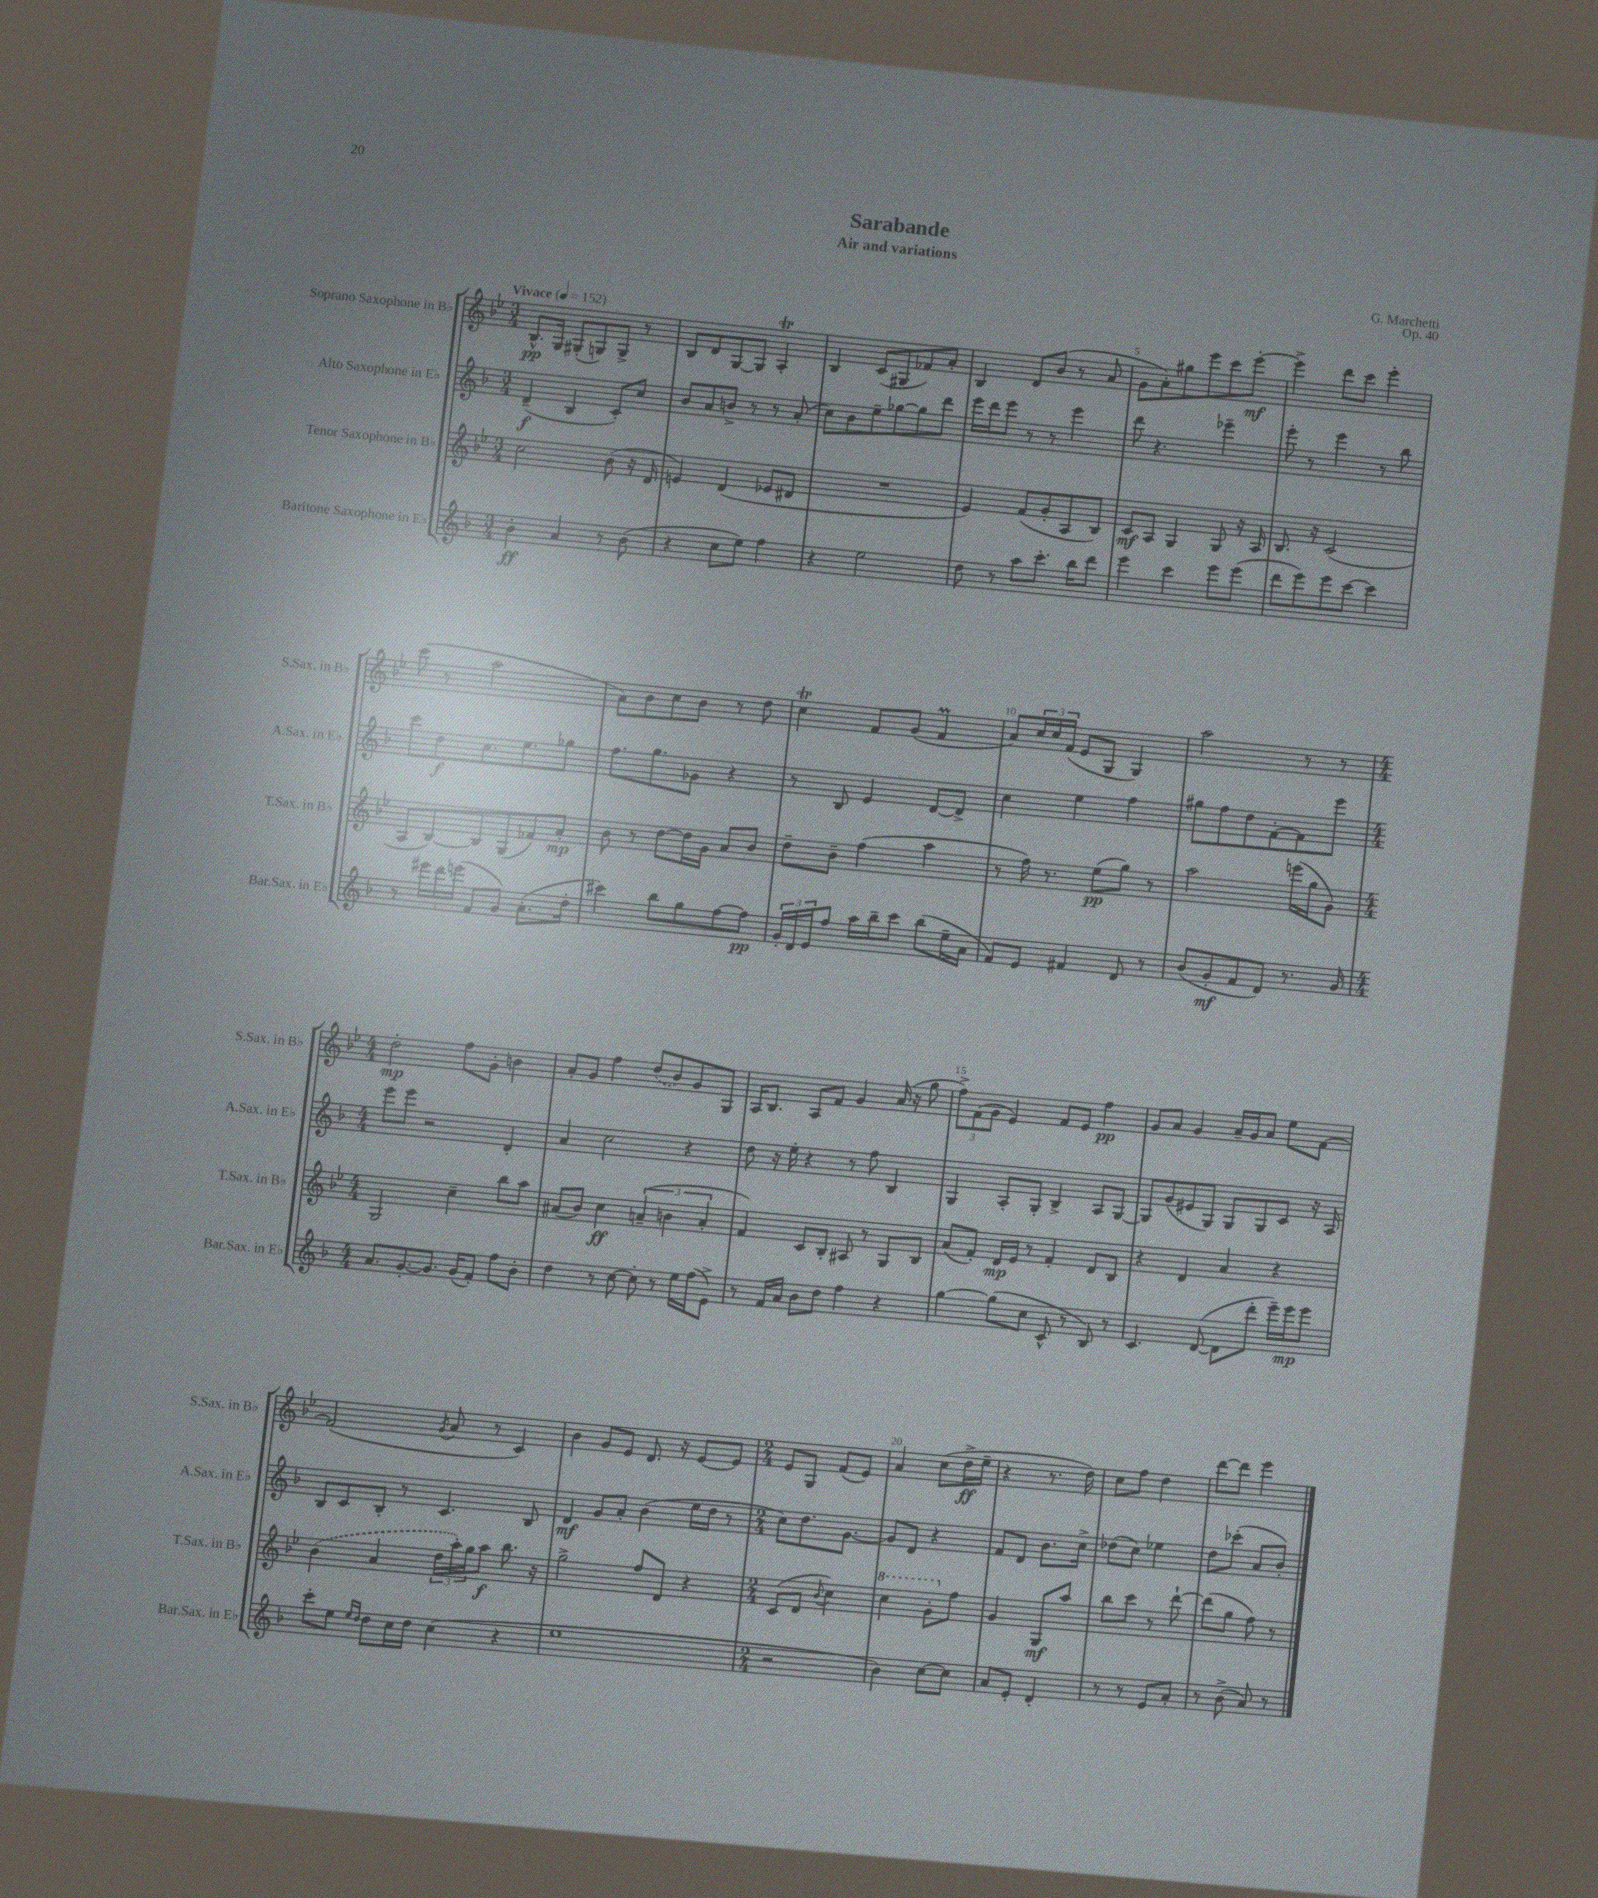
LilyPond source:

\header { title = "Sarabande" composer = "G. Marchetti" subtitle = "Air and variations" opus = "Op. 40" }
<<
\new StaffGroup <<
\new Staff = "s0" \with { instrumentName = "Soprano Saxophone in Bb" shortInstrumentName = "S.Sax. in Bb" } {
    \clef treble \key bes \major \numericTimeSignature \time 3/4 \tempo "Vivace" 4 = 152
    bes8.-^\pp g16 gis8-.( g8) g8-> r8 |
    bes8 d'8 g8~ g8 a4-.\trill |
    bes4 c'8( gis8 fes'8) a'8-. |
    bes4 d'8 bes'8( r8 a'8 |
    g'8 a'8-.) gis''8 ees'''8 c'''8 ees'''8~-.\mf |
    ees'''4-> d'''8 c'''8 ees'''4-. |
    c'''8( r8 a''2 |
    a'8) bes'8 c''8 bes'8 r8 d''8 |
    c''4\trill f'8 g'8( f'4\prall |
    a'8) \tuplet 3/2 { c''16 c''16 f'16( } ees'8 g8 g4) |
    a''2 r8 r8 |
    \numericTimeSignature \time 4/4 d''2-.\mp f''8 g'8-. b'4 |
    a'8-. g'8 f''4 \once \slurDashed d''8( bes'8) g'8 g8 |
    a16 bes8. a8 f'8 g'4 a'16( r16 g''8 |
    \tuplet 3/2 { f''8->) f'8( g'8 } ees'4) f'8 ees'8 f''4\pp |
    g'8 a'8 g'4 a'16-- g'16 a'8 ees''8 f'8~ |
    f'2( \acciaccatura { g'8 } a'8 r8 c'4) |
    bes'4 g'8 ees'8 d'8. r16 ees'8~ ees'8 |
    \numericTimeSignature \time 2/4 ees'8 g8 f'8( ees'8) |
    a'4 c''8( d''16->\ff ees''16-- |
    r4 r8. d''16) |
    c''8 f''8 d''4 |
    d'''8~ d'''8 ees'''4 \bar "|." |
}
\new Staff = "s1" \with { instrumentName = "Alto Saxophone in Eb" shortInstrumentName = "A.Sax. in Eb" } {
    \clef treble \key f \major \numericTimeSignature \time 3/4
    d'4--\f( bes4 c'8-.) c''8 |
    bes'8 a'8 b'8-> r8 r8 a'8-.( |
    c''8) bes'8 e''8-- ges''8~ ges''8 d'''8 |
    e'''16 d'''16 e'''8 r8 r8 e'''4 |
    d'''8 r4. ees'''4-- |
    e'''8-. r8 e'''4 r8 bes''8 |
    c'''8 d''8\f c''8. e''8. ges''8 |
    f''8. g''8. ges'8 r4 |
    r8 bes8 e'4 d'8~ d'8-> |
    c''4 e''4 f''4 |
    gis''8 f''8 d''8 f'8~-. f'8 e'''8 |
    \numericTimeSignature \time 4/4 e'''8 e'''8 r2 d'4-. |
    a'4 c''2 r4 |
    d''8 r16 e''16-. r4 r8 f''8 bes4 |
    g4 a8-. g8-. bes4-> a8 g8~ |
    g8 g'8( eis'8 g8) g8 g8 c'8 r16 a16 |
    bes8 c'8 bes8-. r8 c'4. bes8 |
    d'4\mf g'8 a'8-. bes'4( e''16 d''16 r8 |
    \numericTimeSignature \time 2/4 c''8) d''8. g'8.~ |
    g'8 d'8 r4 |
    f'8 d'8 bes'8. c''16-> |
    des''8( c''8) ees''4 |
    d''8 ces'''8-.( a'8 bes'8-.) \bar "|." |
}
\new Staff = "s2" \with { instrumentName = "Tenor Saxophone in Bb" shortInstrumentName = "T.Sax. in Bb" } {
    \clef treble \key bes \major \numericTimeSignature \time 3/4
    c''2 bes'8( r16 d'16 |
    e'4) d'4( ees'8 dis'8 |
    R2. |
    ees'4) f'8( g'8-. a8 bes8) |
    c'8\mf a8 g4 g8 r16 a16 |
    bes8. r16 c'2( |
    a8 bes8~) bes8 g8( fes'8) a'8-.\mp |
    bes'8 r8 d''8~ d''16 g'16 a'8 bes'8 |
    d''8-- bes'8-- f''4( a''4 |
    r8 f''16) r8. ees''8\pp( g''8) r8 |
    a''2 e'''16( g''16 g'8) |
    \numericTimeSignature \time 4/4 g2 c''4-- bes''8 a''8 |
    ais'8( bes'8) c''4\ff \tuplet 3/2 { a'4--( b'4 a'4-. } |
    f'4) c'8 bes8-. ais8 r8 g8 bes8 |
    a'8( f'8-.) d'16\mp ees'16 r8 f'4-. d'8 bes8 |
    r4 d'4 a'4 r4 |
    \once \slurDashed bes'4( a'4 \tuplet 3/2 { d''16 a''16-.) g''16 } a''8\f bes''8. r16 |
    g''2-> f''8 d'8 r4 |
    \numericTimeSignature \time 2/4 c'8( d'8 \appoggiatura { bes'8 } c''4) |
    \ottava #1 c'''4 g''8-. \ottava #0 f''8 |
    g'4 g8\mf a''8 |
    bes''8 c'''8 r8 d'''8~-! |
    d'''8( g''8 f''8) r8 \bar "|." |
}
\new Staff = "s3" \with { instrumentName = "Baritone Saxophone in Eb" shortInstrumentName = "Bar.Sax. in Eb" } {
    \clef treble \key f \major \numericTimeSignature \time 3/4
    bes'4-.\ff a'4 r8 bes'8( |
    r4 c''8 e''8) f''4 |
    r4 e''2 |
    d''8 r8 a''8 c'''8.-. bes''16 d'''8 |
    e'''4 c'''4 e'''8 e'''8( |
    d'''8 e'''8) e'''8 c'''8~ c'''4 |
    r8 \tuplet 3/2 { eis'''16 d'''16 e'''16( } f'8 g'8) a'8.-.( d''16-. |
    cis'''4) bes''8 g''8 f''8~ f''8\pp |
    \tuplet 3/2 { g'16-. d'16 e'16 } f''8 a''16 bes''16-- c'''8 bes''8( e''16-- a'16 |
    f'8) e'8 fis'4 d'8 r8 |
    bes'8( g'8-.\mf f'8 d'8) r8. g'16 |
    \numericTimeSignature \time 4/4 a'8. g'8.~-. g'8. g'16( f'8-.) f''8 bes'8-. |
    d''4 r8 c''8~ c''8-. r8 e''16 f''16( e'8->) |
    r8 f'16 a'16 bes'8 d''8 f''4 r4 |
    g''4~ g''8( c''8 c'8-^ r8 bes8) r8 |
    c'4. d'8~( d'8 d'''8-. e'''16--) e'''16\mp e'''8 |
    c'''8-. e''8 \grace { e''16 d''16 } d''8 c''16 d''16 c''4( r4 |
    e''1 |
    \numericTimeSignature \time 2/4 r2 |
    bes'4) c''8~ c''8 |
    a'8 e'8-. d'4-. |
    r8 r8 e'8 a'8-. |
    r8 bes'8->( a'8) r8 \bar "|." |
}
>>
>>
\layout { \context { \Score \override BarNumber.break-visibility = ##(#f #t #t) barNumberVisibility = #(every-nth-bar-number-visible 5) } }
